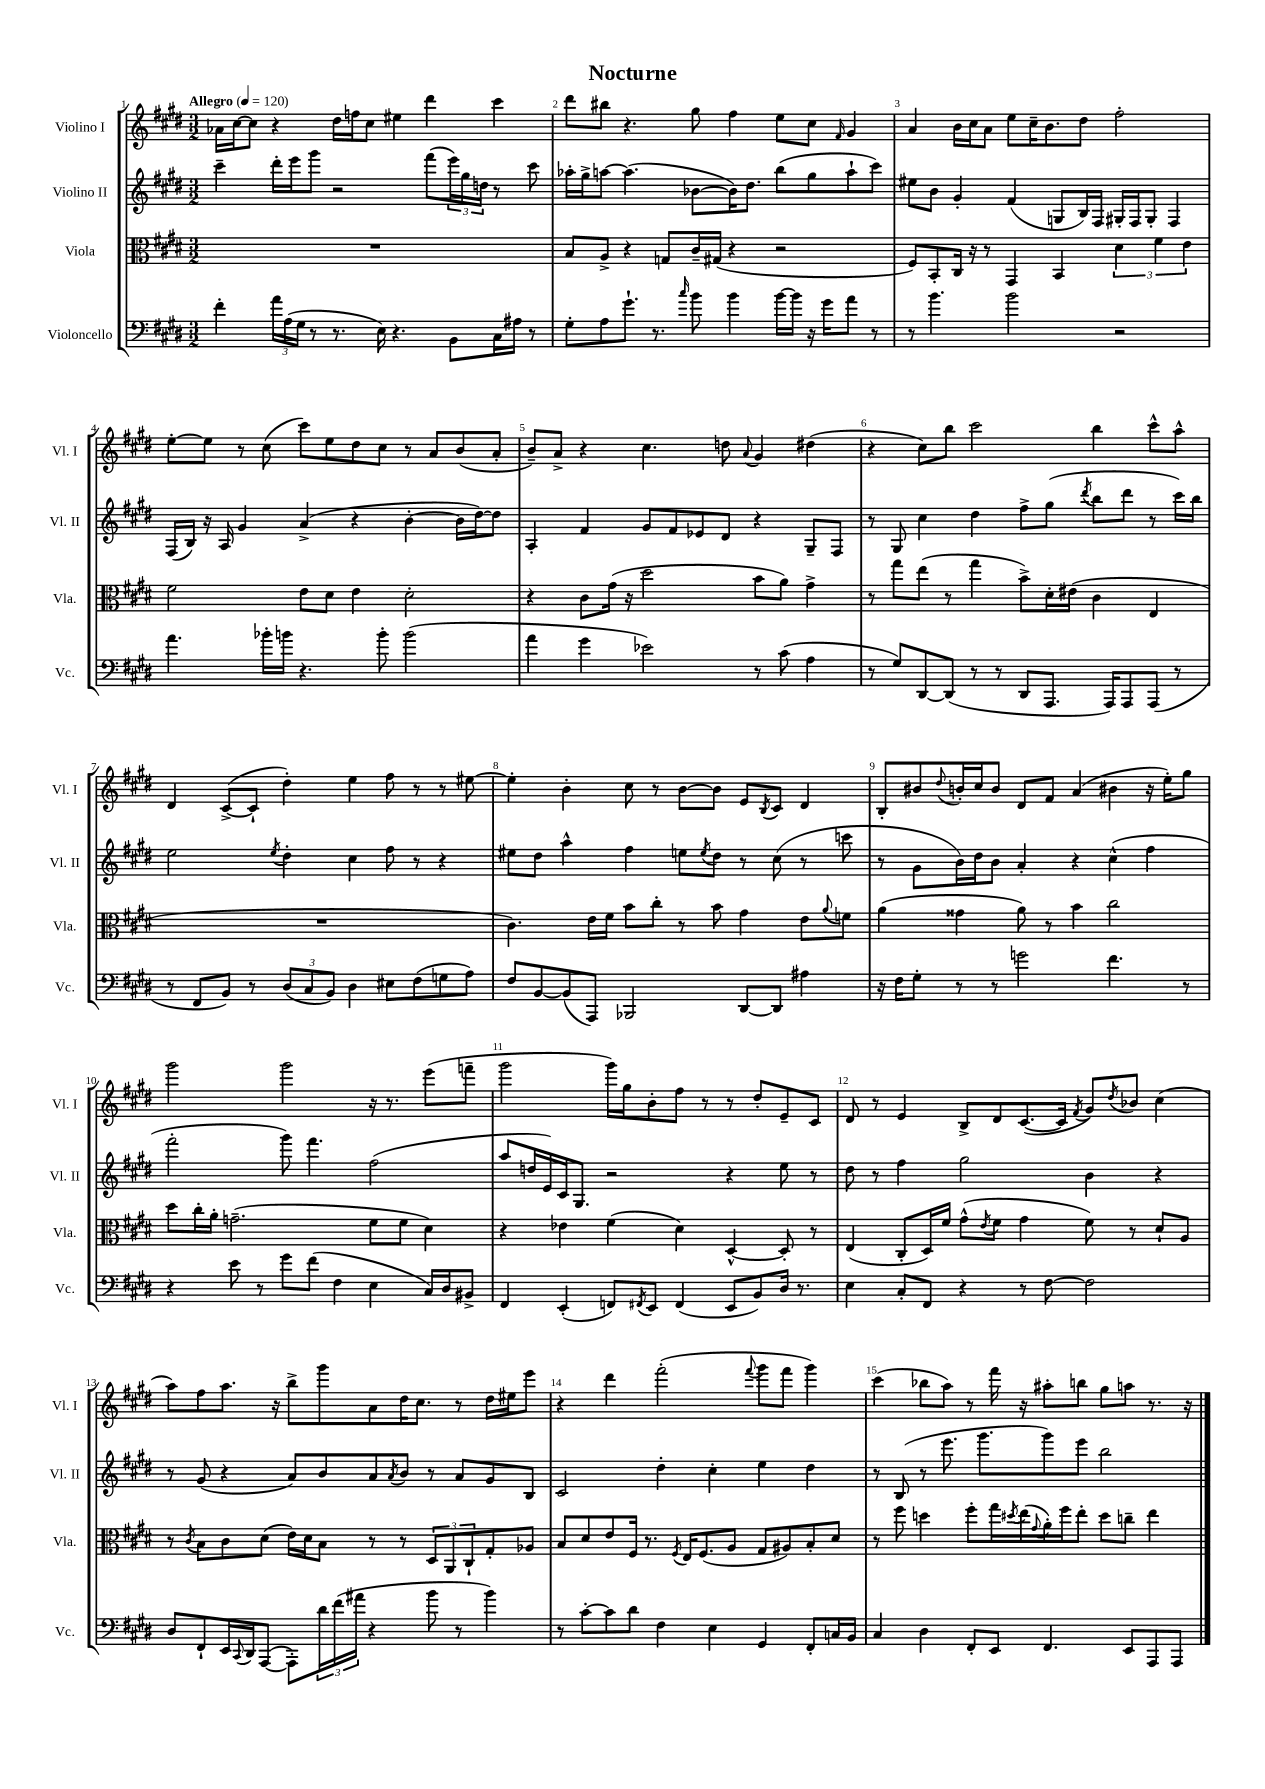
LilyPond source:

\header { title = "Nocturne" }
<<
\new StaffGroup <<
\new Staff = "s0" \with { instrumentName = "Violino I" shortInstrumentName = "Vl. I" } {
    \clef treble \key e \major \numericTimeSignature \time 3/2 \tempo "Allegro" 4 = 120
    aes'16 cis''16~ cis''8 r4 dis''16 f''16 cis''8 eis''4 dis'''4 cis'''4 |
    dis'''8 bis''8 r4. gis''8 fis''4 e''8 cis''8 \grace { fis'16 } gis'4 |
    a'4 b'16 cis''16 a'8 e''8 cis''16-- b'8. dis''8 fis''2-. |
    e''8~-. e''8 r8 cis''8( cis'''8) e''8 dis''8 cis''8 r8 a'8 b'8( a'8-. |
    b'8--) a'8-> r4 cis''4. d''8 \appoggiatura { a'8 } gis'4 dis''4( |
    r4 cis''8) b''8 cis'''2 b''4 cis'''8-^ a''8-^ |
    dis'4 cis'8~->( cis'8-! dis''4-.) e''4 fis''8 r8 r8 eis''8~ |
    eis''4-. b'4-. cis''8 r8 b'8~ b'8 e'8 \acciaccatura { b8 } cis'8 dis'4 |
    b8-. bis'8 \appoggiatura { dis''8 } b'16-. cis''16 b'8 dis'8 fis'8 a'4( bis'4 r16 e''16-.) gis''8 |
    gis'''2 gis'''2 r16 r8. e'''8( f'''8-- |
    gis'''2 gis'''16) gis''16 b'8-. fis''8 r8 r8 dis''8-. e'8-- cis'8 |
    dis'8 r8 e'4 b8-> dis'8 cis'8.~( cis'16 \acciaccatura { fis'8 } gis'8) \acciaccatura { dis''8 } bes'8 cis''4( |
    a''8) fis''8 a''8. r16 b''8-> gis'''8 a'8 dis''16 cis''8. r8 dis''16 eis''16 e'''8 |
    r4 dis'''4 fis'''2-.( \appoggiatura { fis'''8 } gis'''8 fis'''8 gis'''4) |
    cis'''4( bes''8 a''8) r8 fis'''16 r16 ais''8-. b''8 gis''8 a''8 r8. r16 \bar "|." |
}
\new Staff = "s1" \with { instrumentName = "Violino II" shortInstrumentName = "Vl. II" } {
    \clef treble \key e \major \numericTimeSignature \time 3/2
    cis'''4-- dis'''16-. e'''16 gis'''8 r2 fis'''8( \tuplet 3/2 { e'''16) gis''16 d''16 } r8 cis'''8 |
    aes''16-. gis''16-> a''8~ a''4.( bes'8~ bes'16) dis''8. b''8( gis''8 a''8-! cis'''8) |
    eis''8 b'8 gis'4-. fis'4( g8 b16) fis16 gis16-. fis16 gis8-. fis4 |
    fis16( b16) r16 a16 gis'4 a'4->( r4 b'4~-. b'16 dis''16~) dis''8 |
    a4-. fis'4 gis'8 fis'8 ees'8 dis'8 r4 gis8-- fis8 |
    r8 gis8 cis''4 dis''4 fis''8-> gis''8( \acciaccatura { dis'''8 } b''8 dis'''8 r8 cis'''16) b''16 |
    e''2 \acciaccatura { e''8 } dis''4-. cis''4 fis''8 r8 r4 |
    eis''8 dis''8 a''4-^ fis''4 e''8 \acciaccatura { e''8 } dis''8 r8 cis''8( r8 c'''8 |
    r8 gis'8 b'16) dis''16 b'8 a'4-. r4 cis''4-^( fis''4 |
    fis'''2-. gis'''8) fis'''4. fis''2( |
    a''8 d''16 e'16) cis'16 gis8. r2 r4 e''8 r8 |
    dis''8 r8 fis''4 gis''2 b'4 r4 |
    r8 gis'8( r4 a'8) b'8 a'8 \acciaccatura { a'8 } b'8 r8 a'8 gis'8 b8 |
    cis'2 dis''4-. cis''4-. e''4 dis''4 |
    r8 b8( r8 e'''8. gis'''8. gis'''8) e'''8 b''2 \bar "|." |
}
\new Staff = "s2" \with { instrumentName = "Viola" shortInstrumentName = "Vla." } {
    \clef alto \key e \major \numericTimeSignature \time 3/2
    R1. |
    b8 a8-> r4 g8 cis'16-- gis16( r4 r2 |
    fis8) b,8-. cis16 r16 r8 gis,4 b,4 \tuplet 3/2 { dis'4 fis'4 e'4 } |
    fis'2 e'8 dis'8 e'4 dis'2-. |
    r4 cis'8 gis'16( r16 dis''2 b'8 a'8) gis'4-> |
    r8 gis''8 e''8( r8 gis''4 b'8->) dis'16-. eis'16( cis'4 e4 |
    R1. |
    cis'4.) e'16 fis'16 b'8 cis''8-. r8 b'8 gis'4 e'8 \appoggiatura { a'8 } f'8 |
    a'4( gisis'4 a'8) r8 b'4 cis''2 |
    dis''8 cis''16-. a'16-. g'2.--( fis'8 fis'8 dis'4) |
    r4 ees'4 fis'4( dis'4) dis4~-^ dis8-. r8 |
    e4( cis8-. dis16) fis'16 gis'8-^( \acciaccatura { e'8 } fis'8 gis'4 fis'8) r8 dis'8-! a8 |
    r8 \acciaccatura { cis'8 } b8 cis'8 dis'8( e'16) dis'16 b8 r8 r8 \tuplet 3/2 { dis8 a,8 cis8-! } gis8-. aes8 |
    b8 dis'8 e'8 fis16 r8. \acciaccatura { fis8 } e16 fis8.( a8 gis8 ais8) b8-. dis'8 |
    r8 fis''8 d''4 fis''8-. gis''16 \acciaccatura { dis''8 } e''16( \appoggiatura { gis'8 } a'16-.) fis''16 e''8-. dis''8 c''8-- e''4 \bar "|." |
}
\new Staff = "s3" \with { instrumentName = "Violoncello" shortInstrumentName = "Vc." } {
    \clef bass \key e \major \numericTimeSignature \time 3/2
    fis'4-. \tuplet 3/2 { a'16 a16( gis16 } r8 r8. e16) r4. b,8 cis16 ais16 r8 |
    gis8-. a8 gis'8.-! r8. \grace { cis''16 } b'8 b'4 b'16~ b'16 r16 gis'16 a'8 r8 |
    r8 b'4. b'2 r2 |
    a'4. bes'16-. b'16 r4. b'8-. b'2( |
    a'4 gis'4 ees'2) r8 cis'8( a4 |
    r8 gis8) dis,8~ dis,8( r8 r8 dis,8 a,,8. a,,16) a,,8 a,,8( r8 |
    r8 fis,8 b,8) r8 \tuplet 3/2 { dis8( cis8 b,8) } dis4 eis8 fis8( g8 a8) |
    fis8 b,8~ b,8( a,,8) bes,,2 dis,8~ dis,8 ais4 |
    r16 fis16 gis8-. r8 r8 g'2 fis'4. r8 |
    r4 e'8 r8 gis'8 fis'8( fis4 e4 cis16) dis16 bis,8-> |
    fis,4 e,4-.( f,8) \acciaccatura { fis,8 } e,8 fis,4( e,8 b,8) dis16 r8. |
    e4 cis8-. fis,8 r4 r8 fis8~ fis2 |
    dis8 fis,8-! e,16 \appoggiatura { cis,8 } dis,16 a,,8~( a,,8-.) \tuplet 3/2 { dis'16 fis'16( ais'16 } r4 b'8 r8 b'4) |
    r8 cis'8~-. cis'8 dis'8 fis4 e4 gis,4 fis,8-. c16 b,16 |
    cis4 dis4 fis,8-. e,8 fis,4. e,8 a,,8 a,,8 \bar "|." |
}
>>
>>
\layout { \context { \Score \override BarNumber.break-visibility = ##(#f #t #t) barNumberVisibility = #all-bar-numbers-visible } }
